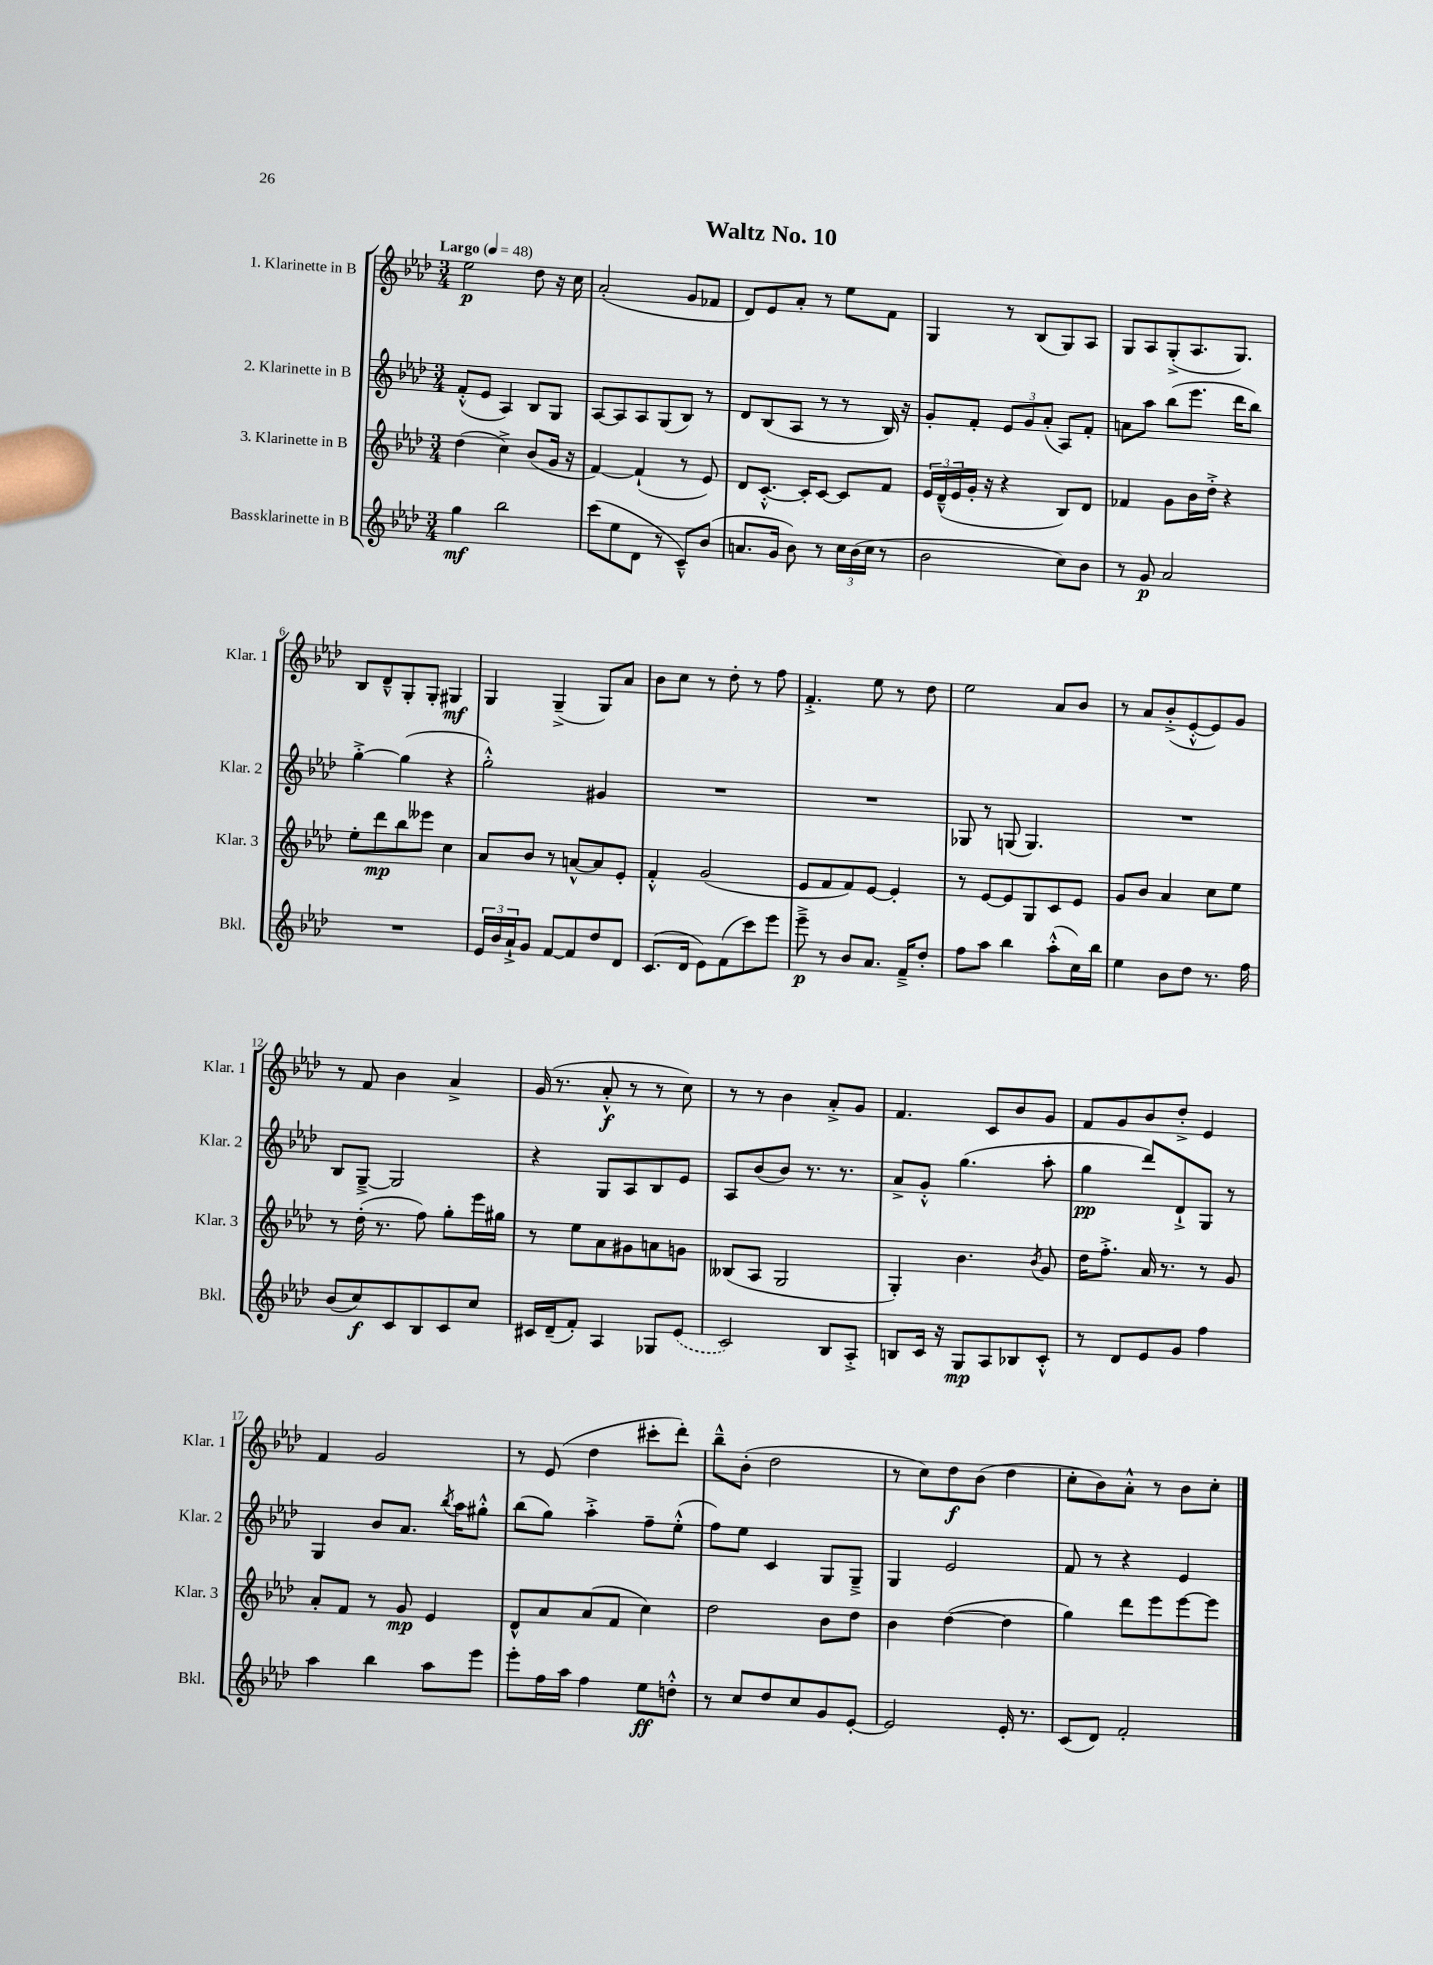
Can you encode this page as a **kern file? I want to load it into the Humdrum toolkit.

**kern	**kern	**kern	**kern
*staff4	*staff3	*staff2	*staff1
*clefG2	*clefG2	*clefG2	*clefG2
*k[b-e-a-d-]	*k[b-e-a-d-]	*k[b-e-a-d-]	*k[b-e-a-d-]
*M3/4	*M3/4	*M3/4	*M3/4
*MM48	*MM48	*MM48	*MM48
4gg	(4dd-	(8f'^^	2ee-
.	.	8e-	.
2bb-	4cc^)	4A-)	.
.	(8b-	8B-	8dd-
.	16g	8G	16r
.	16r	.	16cc
=	=	=	=
(8ccc	[4f)	[8A-	(2a-'
8ee-	.	8A-]	.
8d-	(4f`]	8A-	.
8r	.	(8G	.
8c~^^)	8r	8B-)	8g
(8b-	8e-)	8r	8f-
=	=	=	=
8.a	8d-	8d-	8d-)
.	[8.c'^^	(8B-	8e-
16g	.	.	.
8b-)	.	8A-	8a-'
.	16c']	.	.
8r	[8c	8r	8r
24cc	8c]	8r	8ee-
(24b-	.	.	.
24cc	.	.	.
8r	8f	16B-)	8f
.	.	16r	.
=	=	=	=
2b-	24e-	8g'	4G
.	(24d-~^^	.	.
.	24e-	.	.
.	16g'	8f'	.
.	16r	.	.
.	4r	12e-	8r
.	.	12g	.
.	.	.	(8B-
.	.	(12a-'	.
8cc)	8B-)	8A-)	8G)
8b-	8d-	8f'	8A-
=	=	=	=
8r	4f-	8a	8G
8g	.	8aa-	8A-
2a-	8g	(8bb-	(8G'^
.	16b-	8.eee-	8.A-
.	16dd-'^	.	.
.	4r	.	.
.	.	16ddd-	8.G)
.	.	8bb-)	.
=	=	=	=
2.r	8ee-'	[4gg'^	8B-
.	8ddd-	.	8d-~^^
.	8bb-	(4gg]	8G'
.	8eee--	.	8G'
.	4cc	4r	4G#
=	=	=	=
24e-	8a-	2gg'^^)	4G
24b-	.	.	.
24a-`^	.	.	.
8g	8b-	.	.
[8f	8r	.	(4G~^
8f]	[8a^^	.	.
8dd-	8a]	4g#	8G)
8d-	8e-'	.	8a-
=	=	=	=
(8.c	4f'^^	2.r	8b-
.	.	.	8cc
16d-	.	.	.
8e-)	(2g	.	8r
(8f	.	.	8dd-'
8ccc)	.	.	8r
8eee-	.	.	8ff
=	=	=	=
8eee-~^	8e-	2.r	4.f'^
8r	8f	.	.
8b-	8f)	.	.
8.a-	[8e-	.	8ee-
.	4e-']	.	8r
16f~^	.	.	.
8dd-'	.	.	8dd-
=	=	=	=
8ff	8r	8G-	2ee-
8aa-	[8e-	8r	.
4bb-	8e-]	(8G	.
.	8G	4.G)	.
(8aa-'^^	8c	.	8a-
16cc)	8e-	.	8b-
16bb-	.	.	.
=	=	=	=
4ee-	8g	2.r	8r
.	8b-	.	8a-
8b-	4a-	.	(8b-'^
8dd-	.	.	[8e-'^^
8.r	8cc	.	8e-])
.	8ee-	.	8g
16ff	.	.	.
=	=	=	=
(8b-	8r	8B-	8r
8cc)	(16dd-'	[8G~^	8f
.	8.r	.	.
8c	.	2G]	4b-
8B-	8ff)	.	.
8c	8gg'	.	4a-^
8cc	16eee-	.	.
.	16gg#	.	.
=	=	=	=
16c#	8r	4r	(16g
(16d-~	.	.	8.r
8f')	8ee-	.	.
4A-	8a-	8G	8a-'^^
.	8g#	8A-	8r
8G-	8a	8B-	8r
(8e-	8g	8e-	8cc)
=	=	=	=
2c)	(8B--	8A-	8r
.	8A-	(8b-	8r
.	2G	8b-)	4b-
.	.	8.r	.
8B-	.	.	8a-'^
.	.	8.r	.
8A-'^	.	.	8g
=	=	=	=
8B	4G')	8a-^	4.f
16c	.	8g'^^	.
16r	.	.	.
8G	4.b-	(4.gg	.
8A-	.	.	8c
8B-	.	.	8b-
.	8qb-	.	.
8c'^^	8g	8aa-'	8g
=	=	=	=
8r	16dd-	4gg	8f
.	8.ff'^	.	.
8d-	.	.	8g
8e-	16a-	8ddd-)	8b-
.	8.r	.	.
8g	.	8d-`^	8dd-'^
4ff	8r	8G	4e-
.	8g	8r	.
=	=	=	=
4aa-	8a-'	4G	4f
.	8f	.	.
4bb-	8r	8b-	2g
.	8g	8.a-	.
8aa-	4e-	.	.
.	.	8qbb-	.
.	.	16aa-	.
8eee-	.	8gg#'^^	.
=	=	=	=
8eee-'	8d-^^	(8bb-	8r
16ff	8a-	8gg)	(8e-
16aa-	.	.	.
4ff	(8a-	4aa-'^	4dd-
.	8f	.	.
8ee-	4cc)	8ff~	8ccc#'
8dd'^^	.	(8ee-'^^	8ddd-')
=	=	=	=
8r	2dd-	8ff)	8bb-~^^
8cc	.	8ee-	(8b-'
8dd-	.	4c	2dd-
8cc	.	.	.
8g	8b-	8G	.
[8e-'	8dd-	8G~^	.
=	=	=	=
2e-]	4b-	4G	8r
.	.	.	8cc)
.	([4dd-	2e-	8dd-
.	.	.	(8b-
16e-'	4dd-]	.	4dd-
8.r	.	.	.
=	=	=	=
(8c	4gg)	8f	8cc'
8d-)	.	8r	8b-)
2f'	8ddd-	4r	8a-'^^
.	8eee-	.	8r
.	[8eee-	4e-	8b-
.	8eee-]	.	8cc'
==	==	==	==
*-	*-	*-	*-
